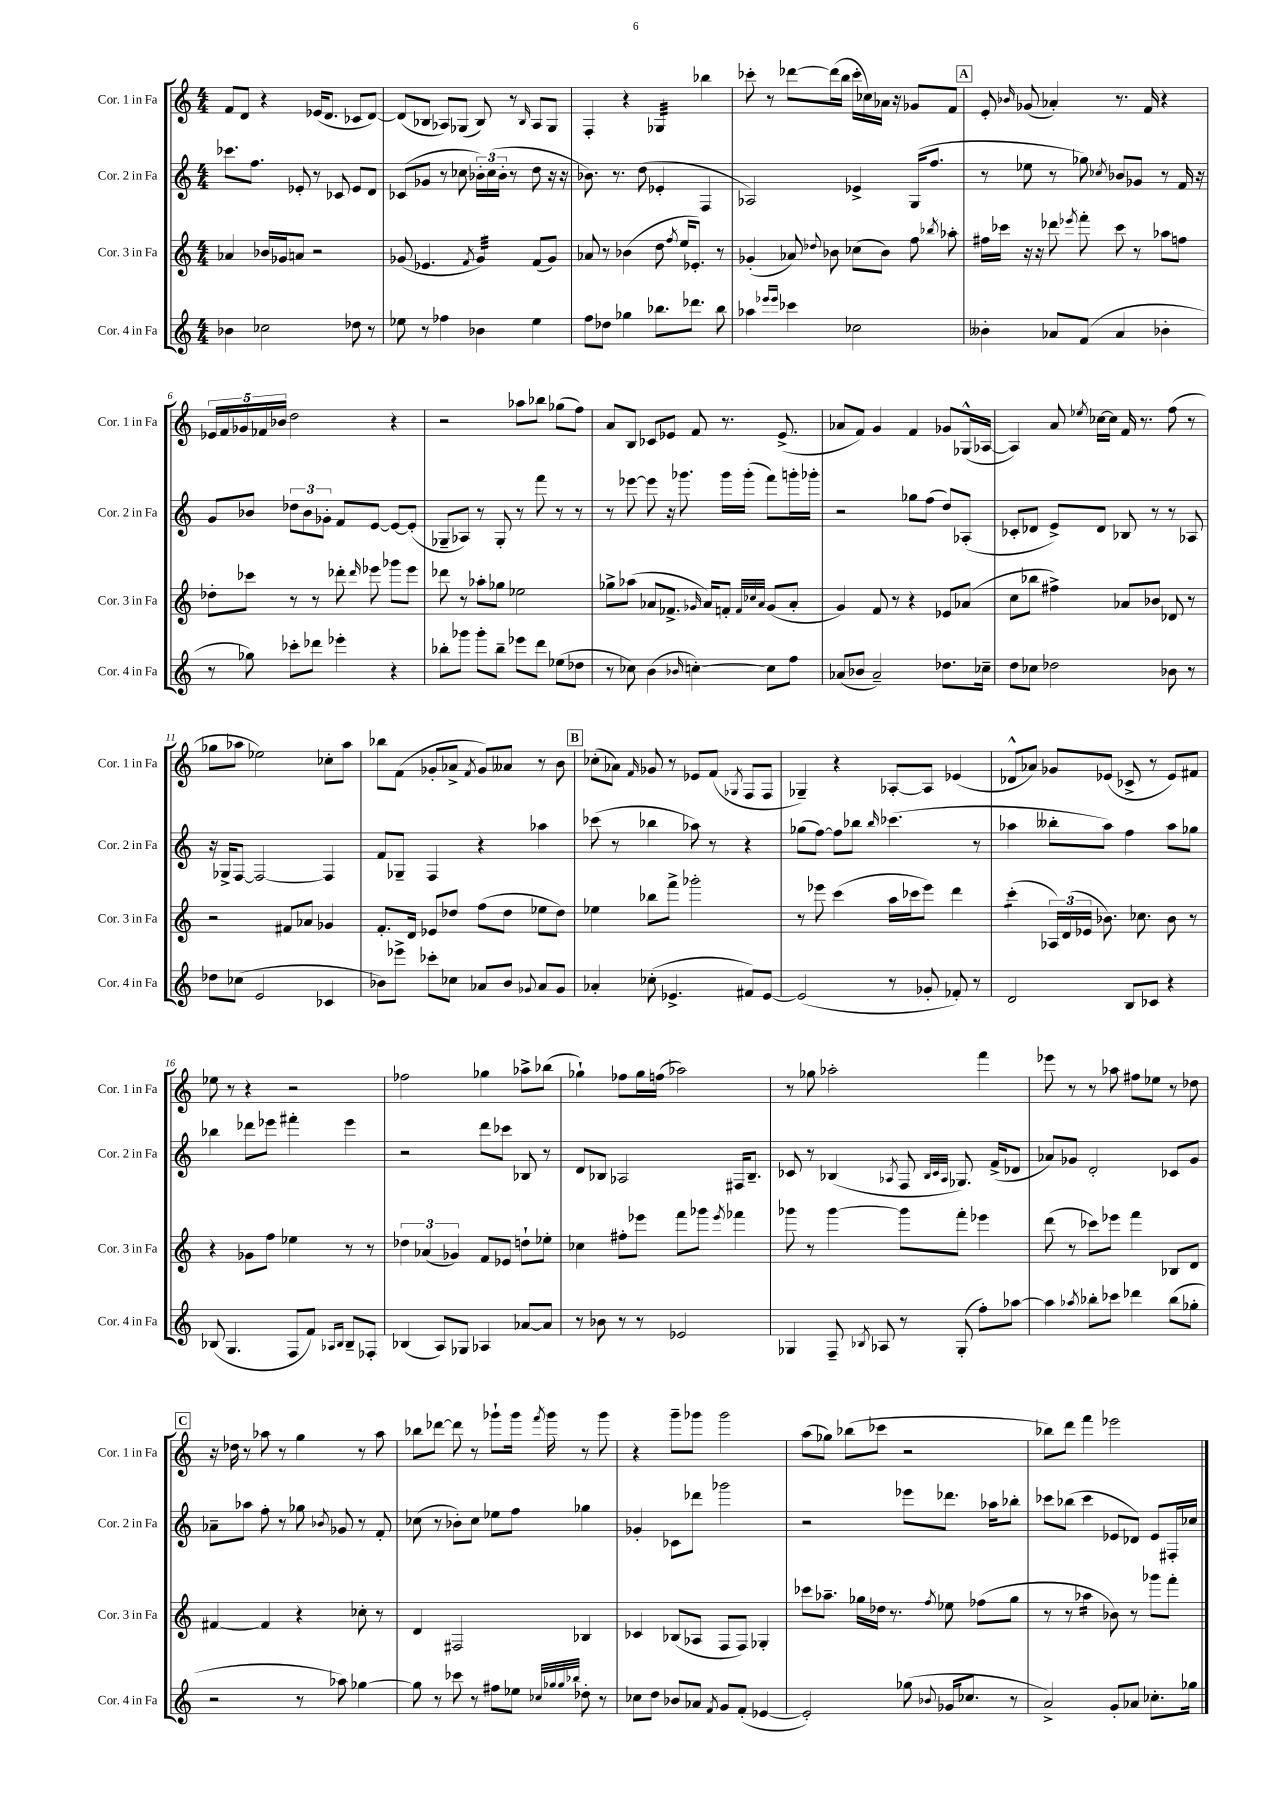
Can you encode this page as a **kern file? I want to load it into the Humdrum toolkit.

**kern	**kern	**kern	**kern
*staff4	*staff3	*staff2	*staff1
*clefG2	*clefG2	*clefG2	*clefG2
*k[]	*k[]	*k[]	*k[]
*M4/4	*M4/4	*M4/4	*M4/4
4b-	4a-	8.ccc-	8f
.	.	.	8d
.	.	8.ff	.
2cc-	16b-	.	4r
.	16g-	.	.
.	8a	8e-'	.
.	2r	8r	(16e-
.	.	.	8.d
.	.	8c-	.
8dd-	.	8e-	8c-
8r	.	8d	[8d)
=	=	=	=
8ee-	(8g-	(8c-	(8d]
8r	4.e-	8g-	8B-
4ff-	.	8r	8A-)
.	.	8cc-	(8G-
.	8qf	.	.
4b-	4g-)	24b-')	8B-)
.	.	(24cc-	.
.	.	24b-'	.
.	.	8r	8r
.	.	.	16qqB-
4ee-	(8f	8dd	8A-
.	8g-)	16r	8G-
.	.	16r	.
=	=	=	=
8ff	8a-	8.b-)	4F'
8dd-	8r	.	.
.	.	8.r	.
4gg-	(4b-	.	4r
.	.	(8dd	.
8.bb-	8dd	4e-'	4G-
.	8qff	.	.
.	16ee	.	.
8.ddd-	8.e-')	.	.
.	.	4F	4bb-
8bb-	8r	.	.
=	=	=	=
4aa-	(4g-'	2A-)	8ccc-'
.	.	.	8r
16qqeee-	.	.	.
16qqeee-	.	.	.
4ccc-	8a-)	.	[8ddd-
.	8qqdd-	.	.
.	8b-	.	(16ddd-]
.	.	.	16bb
2cc-	(8cc-	4e-^	16ccc-'
.	.	.	16cc-)
.	8b-)	.	16a-
.	.	.	16r
.	8ff	(16G	8g-
.	.	8.ff	.
.	8qbb-	.	.
.	8aa-'	.	8f
=	=	=	=
4b--'	16ff#	8r	8e'
.	16ccc-	.	.
.	.	.	16qqb-
.	16r	8ee-	(8g-
.	16r	.	.
8a-	8ddd-	8r	4a-')
.	8qeee-	.	.
(8f	8fff'	8gg-)	.
.	.	8qcc-	.
4a-	8ccc-	8b-	8.r
.	8r	8g-	.
.	.	.	16f
4b-'	8aa-	8r	4r
.	8ff	16f	.
.	.	16r	.
=	=	=	=
8r	8dd-'	8g	20e-
.	.	.	20f
.	.	.	20g-
8gg-)	8ccc-	8b-	.
.	.	.	20f-
.	.	.	20b-
8ccc-'	8r	12dd-	2dd
.	.	12b-	.
8ddd-	8r	.	.
.	.	12g-'	.
4eee-'	8ddd-'	8f	.
.	16qqddd-	.	.
.	8eee-	[8e	.
4r	8ggg-	8e_	4r
.	8eee-	(8e']	.
=	=	=	=
8bb-'	8ddd-	8G-~	2r
8ggg-	8r	8A-)	.
8ggg-'	8aa-'	8r	.
8bb-~	8gg-	8G-'	.
8eee-	2ee-	8r	8aa-
8ddd	.	8fff	8bb-
(8ee-	.	8r	(8gg-
8dd-	.	8r	8ff)
=	=	=	=
8r	8gg-^	8r	8a
8cc-)	(8aa-	[8eee-	8B
(4b	8a-	8eee-]	8c-
.	8.f-^	16r	8e-
.	.	8.ggg-	.
16qqb-	.	.	.
[4cc')	.	.	8f
.	16qqg-	.	.
.	16a-)	.	.
.	8f'	16ggg-	8.r
.	.	(16ggg-'	.
.	32qqf	.	.
.	32qqcc-	.	.
.	32qqa-	.	.
8cc]	(8g-	8fff)	.
.	.	.	(8.e-^
8ff	8a-'	16ggg'	.
.	.	16ggg-'	.
=	=	=	=
(8a-	4g)	2r	8a-
8b-	.	.	8f)
2a-~)	8f	.	4g
.	8r	.	.
.	4r	8gg-	4f
.	.	(8ff	.
8.dd-	8e-	8dd)	8g-
.	(8a-	(8A-'	(16G-^^
16cc-~	.	.	[16A-
=	=	=	=
8dd	8cc	8c-'	4A-])
8cc-	8bb-	8d-	.
2dd-	4ff#^)	8e^)	8a
.	.	.	8qee-
.	.	8d-	[16cc-
.	.	.	16cc-]
.	8a-	8B-	16f
.	.	.	8.r
.	8b-	8r	.
8b-	8d-	8r	(8ff
8r	8r	8A-	8r
=	=	=	=
8dd-	2r	16r	8gg-
.	.	16G-^	.
(8cc-	.	[8F	8aa-
2e	.	2F_	2ee-)
.	8f#	.	.
.	8a-	.	.
4c-	4g-	4F]	8cc-'
.	.	.	8aa-
=	=	=	=
8b-)	8.f'	8f	8bb-
8eee-^	.	8G-~	(8f
.	16d	.	.
8ccc-'	8e-	4F	8g-'
8cc-	8dd-	.	8a-^
.	.	.	8qf
8a-	(8ff	4r	8g-)
8b-	8dd-	.	8a--
8qqg-	.	.	.
8a-	8ee-	4aa-	8r
8g-	8dd-)	.	8b
=	=	=	=
4a-'	4ee-	(8ccc-	(8cc-'
.	.	8r	8a-)
.	.	.	16qqf
(8cc-'	8bb-	4bb-	8g-
4.e-^	8fff^	.	8r
.	2ggg-'	8aa-)	8e-
.	.	8r	(8f
.	.	.	8qG-
8f#)	.	4r	8F
[8e-	.	.	8F
=	=	=	=
(2e-]	8r	(8gg-	4G-~)
.	8eee-	[8ff)	.
.	(4ccc	8ff]	4r
.	.	8bb-	.
.	.	16qqbb-	.
8r	16aa	(4.ccc-	[8A-'
.	16ccc-	.	.
8g-'	8eee-)	.	8A-]
8f-')	4ddd	.	(4e-
8r	.	8r	.
=	=	=	=
2d	(4ccc'	4aa-	8d-^^
.	.	.	8a-)
.	24A-)	8bb--'	8g-
.	(24d	.	.
.	24e-	.	.
.	8.b-)	8aa-)	(8e-
8B	.	4ff	8c-^
.	8.cc-	.	.
8c-	.	.	8r
4r	8b-	8aa-	8e-)
.	8r	8gg-	8f#
=	=	=	=
(8B-	4r	4bb-	8ee-
4.G	.	.	8r
.	8g-	8ddd-	4r
.	8ff	8eee-	.
8F	4ee-	4fff#'	2r
8f)	.	.	.
16qqA-	.	.	.
16qqB-	.	.	.
8B-~	8r	4eee-	.
8F-'	8r	.	.
=	=	=	=
(4B-	6dd-	2r	2ff-
.	(6a-	.	.
8A)	.	.	.
.	6g-)	.	.
8G-	.	.	.
4A-	8f	8ddd	4gg-
.	8e-	8ccc-	.
[8a-	8dd`	8B-	8aa-^
8a-]	8ee-'	8r	(8bb-
=	=	=	=
8r	4cc-	8d	4gg-`)
8b-	.	8B-	.
8r	8ff#'	2A-	8ff-
8r	8eee-	.	16gg-
.	.	.	(16ff
2e-	8fff	.	2aa-)
.	8ggg-	.	.
.	8qeee-	.	.
.	4fff-	16F#	.
.	.	8.B-~	.
=	=	=	=
4G-	8ggg-	8c-	8r
.	8r	8r	8gg-
8F~	[4ggg-	(4B-	2aa-'
8qB-	.	.	.
8A-	.	.	.
.	.	8qA-	.
8r	8ggg-]	8F	.
.	.	32qqB-	.
.	.	32qqc-	.
.	.	32qqA-	.
(8G-'	8fff'	8.G-)	.
8ff')	4eee-	.	4fff
.	.	(16f^	.
[8aa-	.	8d-	.
=	=	=	=
4aa-]	(8ddd	8a-)	8eee-
.	8r	8g-	8r
8qaa-	.	.	.
8bb-'	8ccc-)	2d'	8r
8ccc-	8eee-	.	8aa-
4ddd-	4fff	.	8ff#
.	.	.	8ee-
(8bb-	8B-	8c-	8r
8gg-'	8d	8g-	8dd-
=	=	=	=
2r	[4f#	8a-~	16r
.	.	.	16dd-
.	.	8aa-	8r
.	4f#]	8ff'	8aa-
.	.	8r	8r
8r	4r	8gg-	4gg
.	.	8qb-	.
8aa-)	.	8g-	.
[4gg-	8cc-'	8r	8r
.	8r	8f'	8aa-
=	=	=	=
8gg-]	4d	(8cc-	8bb-
8r	.	8r	[8ddd-
8ccc-	2F#	8b-')	8ddd-]
8r	.	8cc-	8r
8ff#	.	8ee-	8ggg-`
8ee-	.	8ff	16ggg-
.	.	.	8qfff
.	.	.	16ggg-
32qqcc-	.	.	.
32qqgg-	.	.	.
32qqgg-	.	.	.
32qqbb-	.	.	.
8dd-'	4B-	4gg-	8r
8r	.	.	8ggg-
=	=	=	=
8cc-	4c-	4g-'	4r
8dd	.	.	.
8b-	(8B-	8c-	8ggg~
8a-	8A-	8ddd-	8ggg-
8qf	.	.	.
8g	8F	2ggg-	2ggg-
(8f'	8F)	.	.
[4e-	4G-'	.	.
=	=	=	=
2e-'])	8ccc-	2r	(8aa
.	8.aa-~	.	8gg-)
.	.	.	(8bb-
.	16gg-	.	.
.	16dd-	.	8ccc-
.	8.r	.	.
(8gg-	.	8eee-	2r
8qqb-	8qff	.	.
16g-	8ee-	8.ddd-	.
8.cc-	.	.	.
.	(8ff-	.	.
.	.	16aa-	.
8r	8gg-	8bb-'	.
=	=	=	=
2a^)	8r	8ccc-	8bb-)
.	8r	(8bb-	8ddd
.	4aa-	4ccc-	4fff
8g'	8b-)	8e-	2eee-
8a-	8r	8d-)	.
8.cc-'	8ggg-	8e-	.
.	8fff'	16F#'	.
16gg-	.	16cc-	.
==	==	==	==
*-	*-	*-	*-
